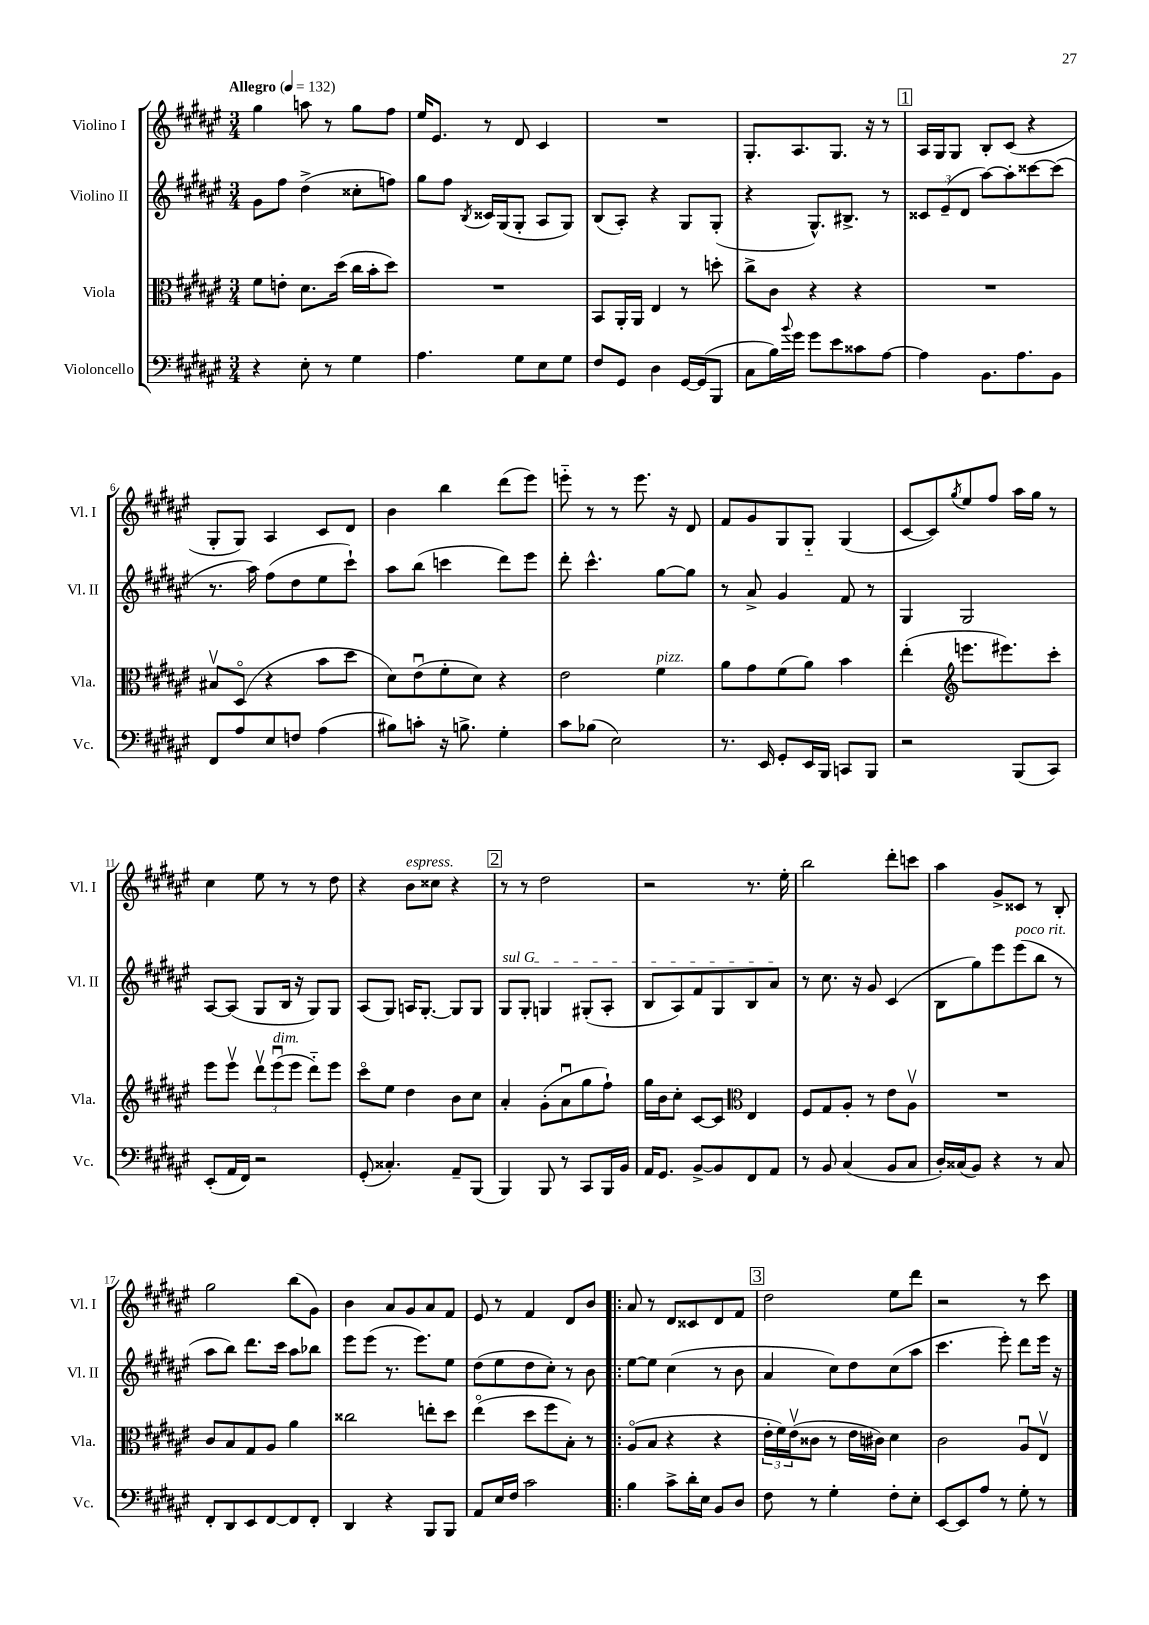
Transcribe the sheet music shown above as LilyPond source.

<<
\new StaffGroup <<
\new Staff = "s0" \with { instrumentName = "Violino I" shortInstrumentName = "Vl. I" } {
    \clef treble \key fis \major \numericTimeSignature \time 3/4 \tempo "Allegro" 4 = 132
    gis''4 a''8 r8 gis''8 fis''8 |
    eis''16 eis'8. r8 dis'8 cis'4 |
    R2. |
    gis8.-. ais8. gis8. r16 r8 |
    \mark \markup { \box "1" } ais16 gis16 gis8 b8-. cis'8( r4 |
    gis8-. gis8) ais4 cis'8 dis'8 |
    b'4 b''4 dis'''8( eis'''8) |
    e'''8-_ r8 r8 e'''8. r16 dis'8 |
    fis'8 gis'8 gis8 gis8-_ gis4( |
    cis'8~ cis'8) \acciaccatura { gis''8 } eis''8 fis''8 ais''16 gis''16 r8 |
    cis''4 eis''8 r8 r8 dis''8 |
    r4 b'8^\markup { \italic "espress." } cisis''8 r4 |
    \mark \markup { \box "2" } r8 r8 dis''2 |
    r2 r8. eis''16-. |
    b''2 dis'''8-. c'''8 |
    ais''4 gis'8-> cisis'8 r8 b8-. |
    gis''2 b''8( gis'8) |
    b'4 ais'8 gis'8 ais'8 fis'8 |
    eis'8 r8 fis'4 dis'8 b'8 |
    \bar ".|:" ais'8 r8 dis'8 cisis'8 dis'8 fis'8 |
    \mark \markup { \box "3" } dis''2 eis''8 dis'''8 |
    r2 r8 cis'''8 \bar "|." |
}
\new Staff = "s1" \with { instrumentName = "Violino II" shortInstrumentName = "Vl. II" } {
    \clef treble \key fis \major \numericTimeSignature \time 3/4
    gis'8 fis''8 dis''4->( cisis''8-. f''8) |
    gis''8 fis''8 \acciaccatura { b8 } cisis'16 gis16( gis8-. ais8 gis8) |
    b8( ais8-.) r4 gis8 gis8-.( |
    r4 gis8.-^) bis8.-> r8 |
    \mark \markup { \box "1" } \tuplet 3/2 { cisis'8 eis'8--( dis'8 } ais''8~) ais''8-. cisis'''8~ cisis'''8( |
    r8. ais''16) fis''8( dis''8 eis''8 cis'''8-!) |
    ais''8 b''8( c'''4 dis'''8) eis'''8 |
    dis'''8-. cis'''4.-^ gis''8~ gis''8 |
    r8 ais'8-> gis'4 fis'8 r8 |
    gis4 gis2 |
    ais8~ ais8( gis8 b16 r16 gis8) gis8 |
    ais8( gis8) a16 gis8.~-. gis8 gis8 |
    \mark \markup { \box "2" } \once \override TextSpanner.bound-details.left.text = \markup { \italic "sul G" } gis8\startTextSpan gis8-. g4 gis8-.( ais8-. |
    b8 ais8) fis'8 gis8 b8 ais'8\stopTextSpan |
    r8 cis''8. r16 gis'8 cis'4( |
    b8 gis''8) eis'''8 eis'''8^\markup { \italic "poco rit." }( b''8 r8 |
    ais''8 b''8) dis'''8. cis'''16 ais''8 bes''8 |
    eis'''8 eis'''8( r8. eis'''8.) eis''8 |
    dis''8( eis''8 dis''8 cis''8-.) r8 b'8 |
    \bar ".|:" eis''8~ eis''8 cis''4( r8 b'8 |
    \mark \markup { \box "3" } ais'4 cis''8) dis''8 cis''8( ais''8 |
    cis'''4. eis'''8-.) dis'''8 eis'''16 r16 \bar "|." |
}
\new Staff = "s2" \with { instrumentName = "Viola" shortInstrumentName = "Vla." } {
    \clef alto \key fis \major \numericTimeSignature \time 3/4
    fis'8 e'8-. dis'8. dis''16( cis''16 b'16-. dis''8) |
    R2. |
    b,8 ais,16-. ais,16 eis4 r8 d''8-. |
    cis''8-> cis'8 r4 r4 |
    \mark \markup { \box "1" } R2. |
    bis8\upbow dis8\flageolet( r4 b'8 dis''8 |
    dis'8) eis'8\downbow( fis'8-. dis'8) r4 |
    eis'2 fis'4^\markup { \italic "pizz." } |
    ais'8 gis'8 fis'8( ais'8) b'4 |
    eis''4-.( \clef treble e'''8. eis'''8.) cis'''8-. |
    eis'''8 eis'''8\upbow \tuplet 3/2 { dis'''8\upbow eis'''8\downbow^\markup { \italic "dim." }( eis'''8 } dis'''8-_) eis'''8 |
    cis'''8\flageolet eis''8 dis''4 b'8 cis''8 |
    \mark \markup { \box "2" } ais'4-. gis'8-.( ais'8\downbow gis''8 fis''8-!) |
    gis''16 b'16 cis''8-. cis'8~ cis'8 \clef alto eis4 |
    fis8 gis8 ais8-. r8 eis'8 ais8\upbow |
    R2. |
    cis'8 b8 gis8 ais8 ais'4 |
    cisis''2 e''8-. dis''8 |
    eis''4\flageolet( dis''8 fis''8 b8-.) r8 |
    \bar ".|:" ais8\flageolet( b8 r4 r4 |
    \mark \markup { \box "3" } \tuplet 3/2 { eis'16-. fis'16) eis'16\upbow( } cisis'8 r8 eis'16 cis'16) dis'4 |
    cis'2 ais8\downbow eis8\upbow \bar "|." |
}
\new Staff = "s3" \with { instrumentName = "Violoncello" shortInstrumentName = "Vc." } {
    \clef bass \key fis \major \numericTimeSignature \time 3/4
    r4 eis8-. r8 gis4 |
    ais4. gis8 eis8 gis8 |
    fis8 gis,8 dis4 gis,16~ gis,16( b,,8 |
    cis8 b16) \appoggiatura { b'8 } gis'16 gis'8 eis'8 cisis'8 ais8~ |
    \mark \markup { \box "1" } ais4 b,8. ais8. b,8 |
    fis,8 ais8 eis8 f8 ais4( |
    bis8) c'8-. r16 b8.-> gis4-. |
    cis'8 bes8( eis2) |
    r8. eis,16 gis,8-. eis,16 b,,16 c,8 b,,8 |
    r2 b,,8( cis,8) |
    eis,8-.( ais,16 fis,16) r2 |
    gis,8-.( cisis4.-.) ais,8-- b,,8( |
    \mark \markup { \box "2" } b,,4) b,,8 r8 cis,8 b,,16 b,16 |
    ais,16 gis,8. b,8~-> b,8 fis,8 ais,8 |
    r8 b,8 cis4( b,8 cis8 |
    dis16-.) cisis16( b,8) r4 r8 cisis8 |
    fis,8-. dis,8 eis,8 fis,8~ fis,8 fis,8-. |
    dis,4 r4 b,,8 b,,8 |
    ais,8 eis16 fis16 cis'2 |
    \bar ".|:" b4 cis'8-> dis'16-. eis16 b,8 dis8 |
    \mark \markup { \box "3" } fis8 r8 gis4-. fis8-. eis8-. |
    eis,8~ eis,8 ais8 r8 gis8-. r8 \bar "|." |
}
>>
>>
